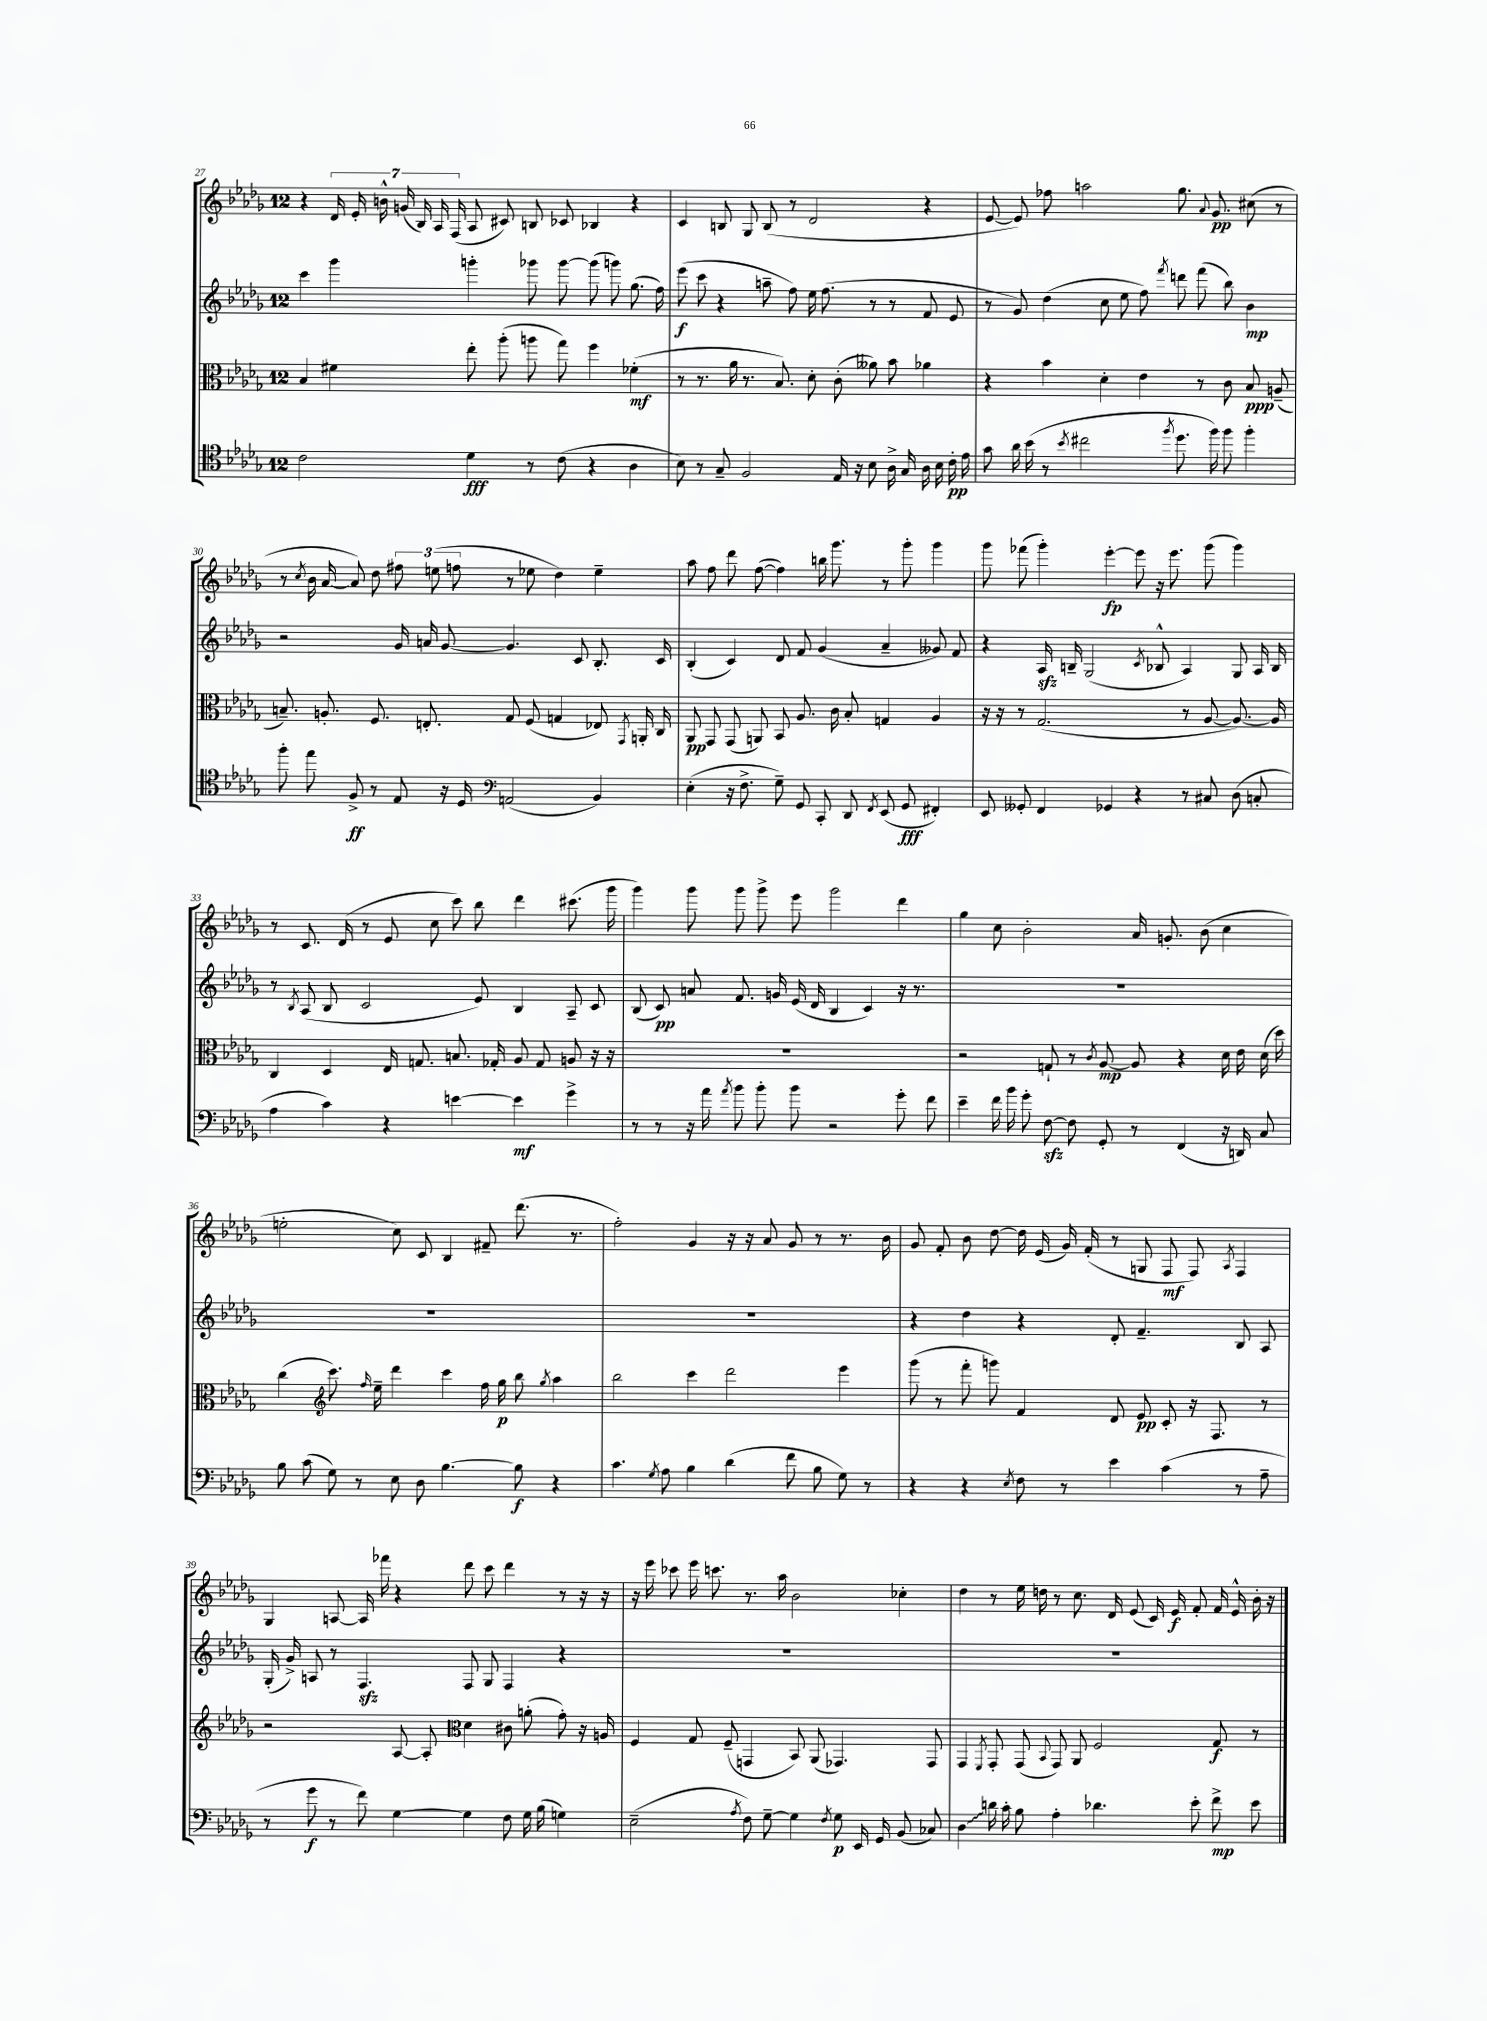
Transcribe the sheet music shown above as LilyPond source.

<<
\new StaffGroup <<
\new Staff = "s0" {
    \clef treble \key des \major \once \override Staff.TimeSignature.style = #'single-digit \time 12/8
    \autoBeamOff r4 \tuplet 7/4 { des'16 ees'16-. b'16-^ g'16( bes16) aes16 f16( } aes8 cis'8) b8 ces'8 bes4 r4 |
    c'4 b8 ges8 b8( r8 des'2 r4 |
    ees'8~ ees'8) fes''8 a''2 ges''8. \appoggiatura { aes'8 } ges'8.\pp cis''8( r8 |
    r8 \acciaccatura { c''8 } bes'16 aes'16~ aes'8) des''8 \tuplet 3/2 { fis''8 e''8( f''8 } r8 ees''8 des''4) ees''4-- |
    aes''8 f''8 des'''8 f''8~( f''4) b''16 ges'''8. r8 ges'''8-. ges'''4 |
    ges'''8 fes'''8( ges'''4-.) ees'''4~-.\fp ees'''8 r16 ees'''8. ges'''8( ges'''4) |
    r8 c'8. des'16( r8 ees'8 c''8 c'''8) bes''8 des'''4 cis'''8.( ges'''16 |
    ges'''4) ges'''8 ges'''8 ges'''8-> ees'''8 ges'''2 des'''4 |
    ges''4 c''8 bes'2-. aes'16 g'8.-. bes'8( c''4 |
    e''2-. c''8) c'8 bes4 fis'8-- des'''8.( r8. |
    f''2-.) ges'4 r16 r16 aes'8 ges'8 r8 r8. bes'16 |
    ges'8 f'8-. bes'8 des''8~ des''16 ees'16( ges'16) f'16-.( r8 g8 f8\mf f8) \acciaccatura { aes8 } f4 |
    ges4 a8~ a16 fes'''16 r4 des'''8 c'''8 des'''4 r8 r16 r16 |
    r16 ees'''16 ces'''8 ees'''16 c'''8. r8. aes''16 bes'2 ces''4-. |
    des''4 r8 ees''16 d''16 r8 c''8. des'16 ees'8( c'16) ees'16\f f'8-. f'16 ees'16-^ bes'16-. r16 \bar "|." |
}
\new Staff = "s1" {
    \clef treble \key des \major \once \override Staff.TimeSignature.style = #'single-digit \time 12/8
    \autoBeamOff c'''4 ges'''4 g'''4-. ges'''8 ges'''8~ ges'''8( g'''8) ges''8.( f''16) |
    ees'''8\f( c'''8 r4 a''8-- f''8) ees''16 f''8.( r8 r8 f'8 ees'8 |
    r8 ges'8) des''4( c''8 ees''8 f''8) \acciaccatura { f'''8 } d'''8 f'''8( bes''8) bes'4\mp |
    r2 ges'16 a'16 ges'8~ ges'4. c'8 bes8.-. c'16 |
    bes4-.( c'4) des'8 f'8 ges'4( aes'4-- geses'8) f'8 |
    r4 aes16\sfz b16-- ges2( \acciaccatura { c'8 } bes8-^ aes4) ges8 aes16 bes16 |
    r8 \acciaccatura { bes8 } aes8( bes8 c'2 ees'8) bes4 aes8-- c'8 |
    bes8( c'8\pp) a'8 f'8. g'16 ees'16( des'16 bes4 c'4) r16 r8. |
    R1. |
    R1. |
    R1. |
    r4 des''4 r4 des'8-. f'4.-- bes8 aes8 |
    ges16-.( ges'16->) a8 r8 f4.\sfz f8 ges8 f4 r4 |
    R1. |
    R1. \bar "|." |
}
\new Staff = "s2" {
    \clef alto \key des \major \once \override Staff.TimeSignature.style = #'single-digit \time 12/8
    \autoBeamOff bes4 fis'4 ees''8-. aes''8-.( a''8 ges''8) f''4 fes'4-.\mf( |
    r8 r8. aes'16 r8. bes8.) des'8-. c'8-.( aeses'8) bes'8 aes'4 |
    r4 bes'4 des'4-. ees'4 r8 c'8 bes8\ppp a8--( |
    b8.--) a8.-. f8. e8.-. ges8 f8( g4 ees8) \acciaccatura { ges,8 } a,16-. c16 |
    aes,8\pp ges,8 ges,8( a,8) bes,8 aes8. c'16 bes8-. g4 aes4 |
    r16 r16 r8 ges2.( r8 aes8~ aes8.~) aes16 |
    c4 des4 ees16 g8. b8. ges16-. aes8 ges8 a8 r16 r16 |
    R1. |
    r2 g8-! r8 \acciaccatura { c'8 } aes8~\mp aes8 r4 des'16 ees'16 des'16( des''16) |
    c''4( \clef treble c'''8.) \grace { f''16 } ees''16-- des'''4 c'''4 f''16 ges''16\p bes''8 \acciaccatura { ges''8 } aes''4 |
    bes''2 c'''4 des'''2 ees'''4 |
    ges'''8( r8 f'''8-. g'''8) f'4 des'8 ees'8\pp c'8-. r16 f8. r8 |
    r2 aes8~ aes8-. \clef alto des'4 cis'8 a'8-.( ges'8-.) r16 a16 |
    f4 ges8 f8--( g,4 bes,8) aes,8( ges,4.) ges,8 |
    ges,4 \acciaccatura { f,8 } ges,8-. ges,8( \appoggiatura { bes,8 } ges,8) aes,8 f2 ges8\f r8 \bar "|." |
}
\new Staff = "s3" {
    \clef tenor \key des \major \once \override Staff.TimeSignature.style = #'single-digit \time 12/8
    \autoBeamOff c'2 des'4\fff r8 c'8( r4 aes4 |
    bes8) r8 ges8-- f2 ees16 r16 bes8 aes16-> ges16 aes16 bes16 c'16-.\pp ees'16 |
    ges'8 aes'16 bes'16( r8 \acciaccatura { bes'8 } cis''2 \acciaccatura { f''8 } des''8. f''16) f''8 f''4-. |
    f''8-. ees''8 f8->\ff r8 ees8 r16 des16 \clef bass a,2( bes,4) |
    ees4-.( r16 f8.-> ges8--) ges,8 c,8-. des,8 \acciaccatura { f,8 } ees,8( ges,8\fff fis,4-.) |
    ees,8 geses,8-. f,4 ges,4 r4 r8 cis8 des8( c8-. |
    aes4 c'4) r4 e'4~ e'4\mf ges'4-> |
    r8 r8 r16 aes'16 \acciaccatura { aes'8 } bes'8 bes'8-. bes'8 r2 ges'8-. f'8 |
    ees'4-- f'16 bes'16 ges'8-. f8~\sfz f8 ges,8-. r8 f,4( r16 d,16) c8 |
    bes8 c'8( ges8) r8 ees8 des8 bes4.~ bes8\f r4 |
    c'4. \acciaccatura { ges8 } aes8 bes4 des'4( f'8 bes8 ges8) r8 |
    r4 r4 \acciaccatura { ees8 } f8 r8 ees'4 c'4( r8 aes8-- |
    r8 ges'8\f r8 f'8) ges4~ ges4 f8 ges16 bes16( g4) |
    ees2--( \acciaccatura { aes8 } f8) ges8~-- ges4 \acciaccatura { f8 } ges8\p ees,16 ges,16 bes,8( ces8) |
    \once \override Glissando.style = #'zigzag des4\glissando d'16 c'16-. bes8 aes4-. des'4. ees'8-. f'8->\mp ees'8 \bar "|." |
}
>>
>>
\layout { \context { \Score currentBarNumber = #27 } }
